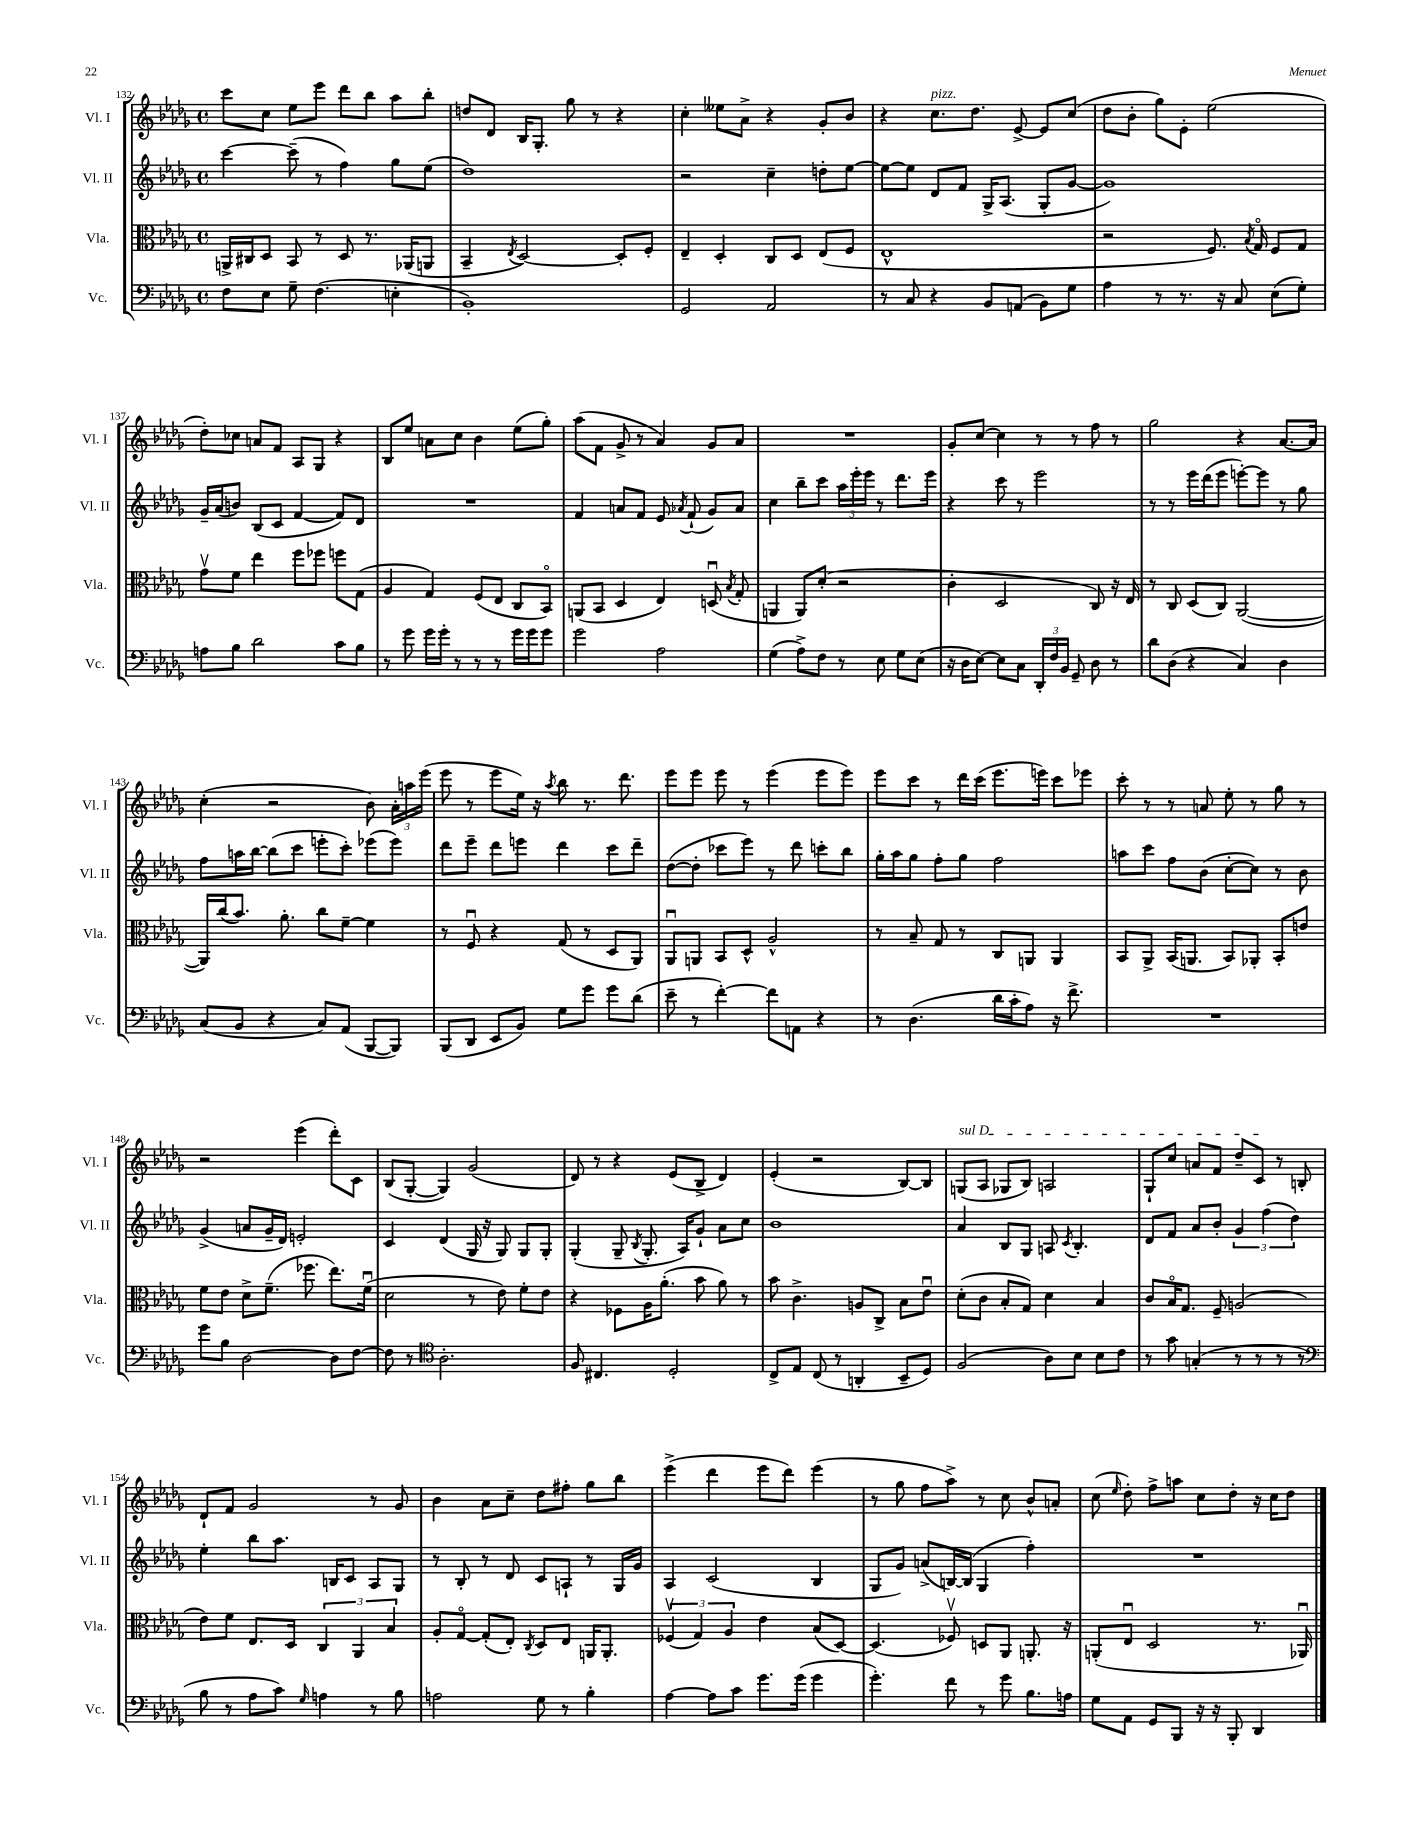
<<
\new StaffGroup <<
\new Staff = "s0" \with { instrumentName = "Vl. I" shortInstrumentName = "Vl. I" } {
    \clef treble \key des \major \defaultTimeSignature \time 4/4
    \autoBeamOff c'''8[ c''8] ees''8[ ees'''8] des'''8[ bes''8] aes''8[ bes''8]-. |
    d''8[ des'8] bes16[ ges8.]-. ges''8 r8 r4 |
    c''4-. eeses''8[ aes'8]-> r4 ges'8[-. bes'8] |
    r4 c''8.[^\markup { \italic "pizz." } des''8.] ees'8~-> ees'8[ c''8]( |
    des''8[ bes'8]-. ges''8[) ees'8]-. ees''2( |
    des''8[-.) ces''8] a'8[ f'8] aes8[ ges8] r4 |
    bes8[ ees''8] a'8[ c''8] bes'4 ees''8[( ges''8]-.) |
    aes''8[( f'8] ges'8-> r8 aes'4) ges'8[ aes'8] |
    R1 |
    ges'8[-. c''8]~ c''4 r8 r8 f''8 r8 |
    ges''2 r4 aes'8.[~ aes'16] |
    c''4-.( r2 bes'8) \tuplet 3/2 { aes'16[-. a''16 ees'''16]( } |
    ees'''8 r8 ees'''8[ ees''16]) r16 \acciaccatura { aes''8 } bes''8 r8. des'''8. |
    ees'''8[ ees'''8] ees'''8 r8 ees'''4( ees'''8[ ees'''8]) |
    ees'''8[ c'''8] r8 des'''16[ c'''16]( ees'''8.[ e'''16]) c'''8[ ees'''8] |
    c'''8-. r8 r8 a'8 ees''8-. r8 ges''8 r8 |
    r2 ees'''4( des'''8[-.) c'8] |
    bes8[( ges8]~-. ges4) ges'2( |
    des'8) r8 r4 ees'8[( bes8]-> des'4) |
    ees'4-.( r2 bes8[~) bes8] |
    \once \override TextSpanner.bound-details.left.text = \markup { \italic "sul D" } g8[\startTextSpan( aes8] ges8[ bes8]) a2 |
    ges8[-! c''8] a'8[ f'8] des''8[-- c'8]\stopTextSpan r8 b8-. |
    des'8[-! f'8] ges'2 r8 ges'8 |
    bes'4 aes'8[ c''8]-- des''8[ fis''8]-. ges''8[ bes''8] |
    ees'''4->( des'''4 ees'''8[ des'''8]) ees'''4( |
    r8 ges''8 f''8[ aes''8]->) r8 c''8 bes'8[-^ a'8]-. |
    c''8( \grace { ees''16 } des''8-.) f''8[-> a''8] c''8[ des''8]-. r16 c''16[ des''8] \bar "|." |
}
\new Staff = "s1" \with { instrumentName = "Vl. II" shortInstrumentName = "Vl. II" } {
    \clef treble \key des \major \defaultTimeSignature \time 4/4
    \autoBeamOff c'''4~ c'''8--( r8 f''4) ges''8[ ees''8]( |
    des''1) |
    r2 c''4-- d''8[-. ees''8]~ |
    ees''8[~ ees''8] des'8[ f'8] ges16[-> aes8.]( ges8[-. ges'8]~ |
    ges'1) |
    ges'16[-- aes'16( b'8]) bes8[( c'8] f'4~ f'8[) des'8] |
    R1 |
    f'4 a'8[ f'8] ees'8 \acciaccatura { aes'8 } f'8-!( ges'8[) aes'8] |
    c''4 bes''8[-- c'''8] \tuplet 3/2 { aes''16[ ees'''16-. ees'''16] } r8 des'''8.[ ees'''16] |
    r4 c'''8 r8 ees'''2 |
    r8 r8 ees'''16[ des'''16( ees'''8] e'''8[~-.) e'''8] r8 ges''8 |
    f''8[ a''16 bes''16]~ bes''8[( c'''8] e'''8[-. c'''8]-.) ees'''8[( ees'''8]) |
    des'''8[ ees'''8]-- des'''8[ e'''8] des'''4 c'''8[ des'''8]-- |
    des''8[~( des''8]-. ces'''8[ ees'''8]) r8 des'''8 c'''8[-. bes''8] |
    ges''16[-. aes''16 ges''8] f''8[-. ges''8] f''2 |
    a''8[ c'''8] f''8[ bes'8]( c''8[~-. c''8]) r8 bes'8 |
    ges'4->( a'8[ ges'16-- des'16]) e'2-. |
    c'4 des'4( ges16 r16 ges8) ges8[ ges8]-. |
    ges4-.( ges8-- \acciaccatura { bes8 } ges8.-. aes16[) ges'8]-! aes'8[ c''8] |
    bes'1 |
    aes'4 bes8[ ges8] a8 \acciaccatura { c'8 } bes4.-. |
    des'8[ f'8] aes'8[ bes'8]-. \tuplet 3/2 { ges'4 f''4( des''4) } |
    ees''4-. bes''8[ aes''8.] b16[ c'8] aes8[ ges8] |
    r8 bes8-. r8 des'8 c'8[ a8]-! r8 ges16[ ges'16] |
    aes4 c'2( bes4 |
    ges8[ ges'8]) a'8[->( b16~) b16]( ges4 f''4-.) |
    R1 \bar "|." |
}
\new Staff = "s2" \with { instrumentName = "Vla." shortInstrumentName = "Vla." } {
    \clef alto \key des \major \defaultTimeSignature \time 4/4
    \autoBeamOff a,16[-> cis16 des8] bes,8 r8 des8 r8. aes,16[( a,8] |
    bes,4-- \acciaccatura { ees8 } des2~) des8[-. f8]-. |
    ees4-- des4-. c8[ des8] ees8[( f8] |
    ees1-^ |
    r2 f8.) \acciaccatura { bes8 } ges16\flageolet f8[ ges8] |
    ges'8[\upbow f'8] ees''4 f''8[ fes''8] f''8[ ges8]( |
    aes4 ges4) f8[( ees8] c8[ bes,8]\flageolet) |
    a,8[( bes,8] des4 ees4) d8\downbow( \acciaccatura { bes8 } ges8-. |
    a,4 a,8[) des'8]-.( r2 |
    c'4-. des2 c8) r16 ees16 |
    r8 c8 des8[( c8]) aes,2~( |
    aes,16[) c''16( bes'8.]) aes'8.-. c''8[ f'8]~-- f'4 |
    r8 f8\downbow r4 ges8( r8 des8[ aes,8]) |
    aes,8[\downbow a,8] bes,8[ des8]-^ aes2-^ |
    r8 bes8-- ges8 r8 c8[ a,8] a,4 |
    bes,8[ aes,8]-> bes,16[( a,8.] bes,8[) aes,8]-. bes,8[-. e'8] |
    f'8[ ees'8] des'8[-> f'8.]--( fes''8. ees''8.[) f'16]\downbow( |
    des'2 r8 ees'8) f'8[-. ees'8] |
    r4 fes8[ aes16 aes'8.]-.( bes'8 aes'8) r8 |
    bes'8 c'4.-> a8[ c8]-> bes8[ ees'8]\downbow |
    des'8[-.( c'8] bes8[-. ges8]) des'4 bes4 |
    c'8[ bes16\flageolet ges8.] f8-- a2( |
    ees'8[) f'8] ees8.[ des16] \tuplet 3/2 { c4 aes,4 bes4 } |
    aes8[-. ges8]~\flageolet ges8[-.( ees8]-.) \acciaccatura { c8 } des8[ ees8] a,16[ a,8.]-. |
    \tuplet 3/2 { fes4\upbow( ges4) aes4 } ees'4 bes8[( des8]~) |
    des4.( fes8\upbow) d8[ aes,8] a,8.-. r16 |
    a,8[-.( ees8]\downbow des2 r8. aes,16\downbow) \bar "|." |
}
\new Staff = "s3" \with { instrumentName = "Vc." shortInstrumentName = "Vc." } {
    \clef bass \key des \major \defaultTimeSignature \time 4/4
    \autoBeamOff f8[ ees8] ges8-- f4.( e4-. |
    bes,1-.) |
    ges,2 aes,2 |
    r8 c8 r4 bes,8[ a,8]( bes,8[) ges8] |
    aes4 r8 r8. r16 c8 ees8[( ges8]-.) |
    a8[ bes8] des'2 c'8[ bes8] |
    r8 ges'8 ges'16[ ges'16]-. r8 r8 r8 ges'16[ ges'16 ges'8] |
    ges'2 aes2 |
    ges4( aes8[->) f8] r8 ees8 ges8[ ees8]( |
    r16 des16[ ees8]~) ees8[ c8] \tuplet 3/2 { des,16[-. f16 bes,16] } ges,8-- des8 r8 |
    des'8[ des8]( r4 c4) des4 |
    c8[( bes,8] r4 c8[) aes,8]( bes,,8[~ bes,,8]) |
    bes,,8[( des,8] ees,8[ bes,8]) ges8[ ges'8] ges'8[ des'8]( |
    ees'8-- r8 f'4~-.) f'8[ a,8] r4 |
    r8 des4.( des'16[ c'16-. aes8]) r16 f'8.-> |
    R1 |
    ges'8[ bes8] des2~ des8[ f8]~ |
    f8 r8 \clef tenor aes2.-. |
    f8 cis4. des2-. |
    c8[-> ees8] c8( r8 a,4-. bes,8[-- des8]) |
    f2( aes8[) bes8] bes8[ c'8] |
    r8 ges'8 g4-.( r8 r8 r8 r8 |
    \clef bass bes8 r8 aes8[ c'8]) \grace { ges16 } a4 r8 bes8 |
    a2 ges8 r8 bes4-. |
    aes4~ aes8[ c'8] ges'8.[ ges'16]( ges'4 |
    ges'4.-.) f'8 r8 ges'8 bes8.[ a16] |
    ges8[ aes,8] ges,8[ bes,,8] r16 r16 bes,,8-. des,4 \bar "|." |
}
>>
>>
\layout { \context { \Score currentBarNumber = #132 } }
